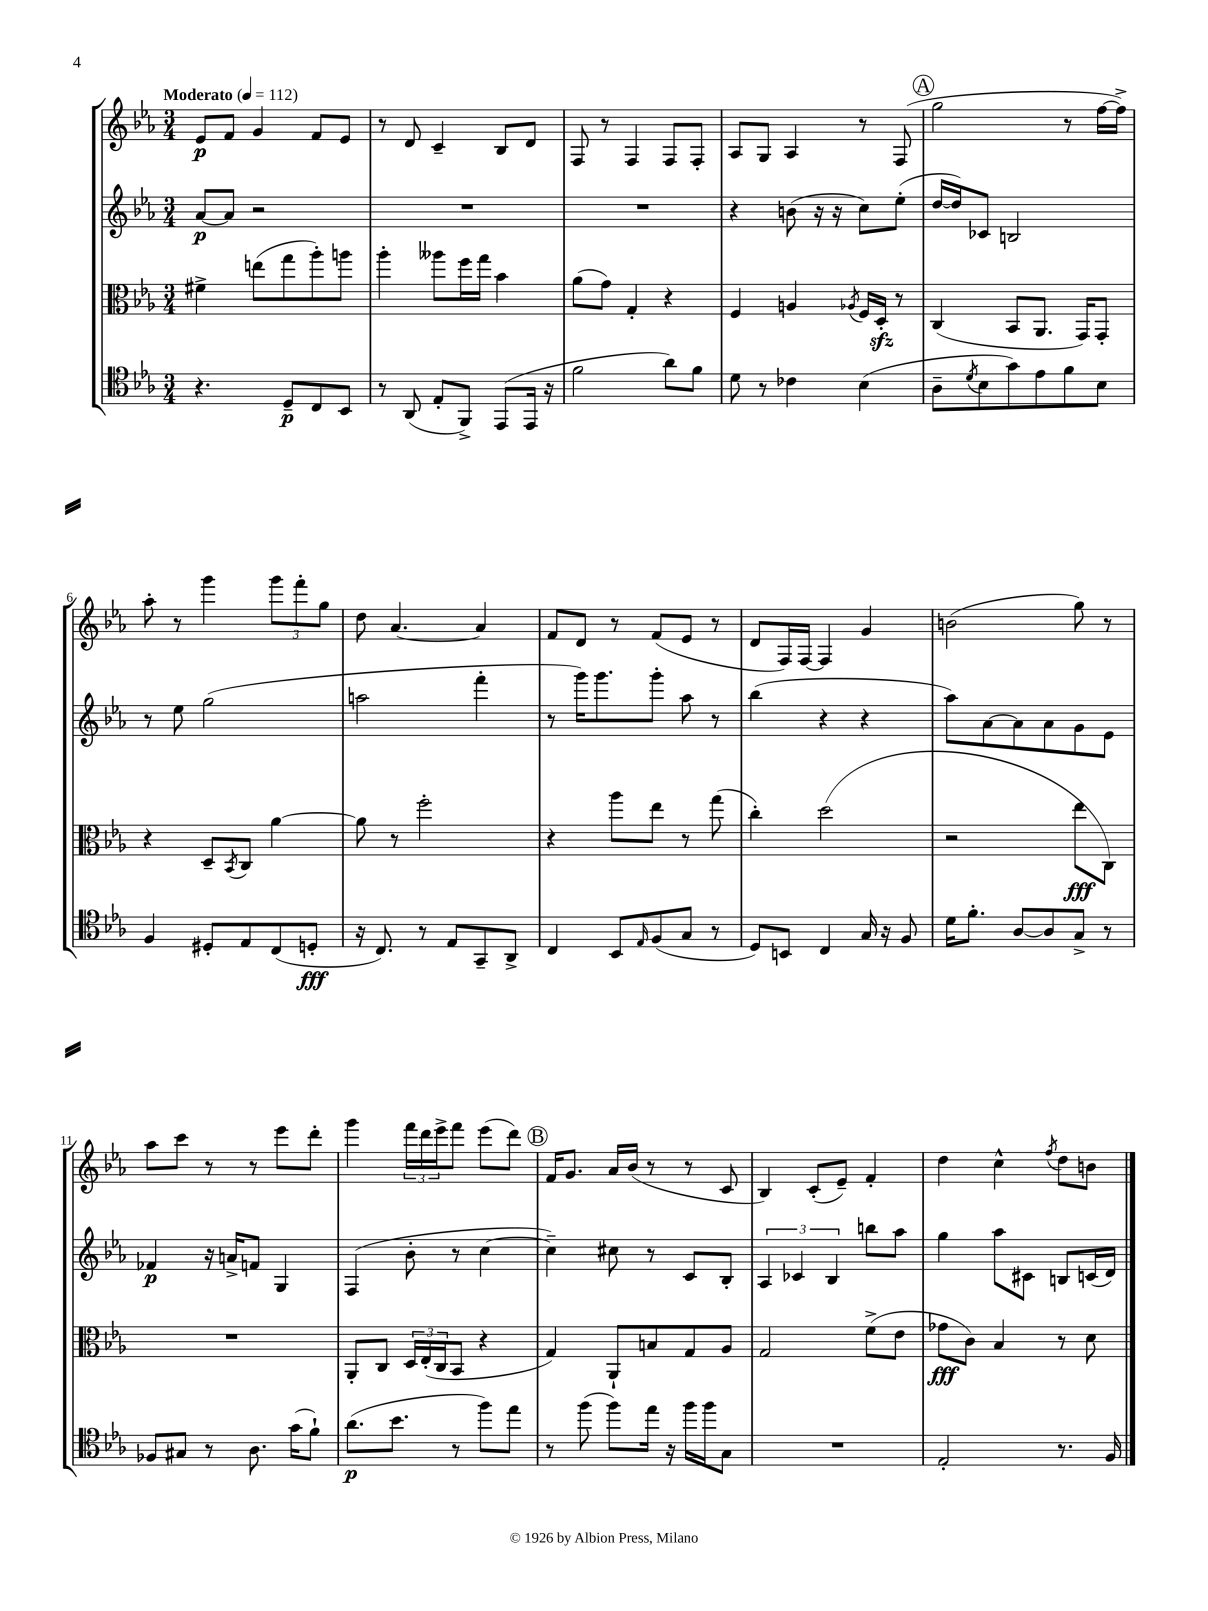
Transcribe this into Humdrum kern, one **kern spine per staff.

**kern	**kern	**kern	**kern
*staff4	*staff3	*staff2	*staff1
*clefC4	*clefC3	*clefG2	*clefG2
*k[b-e-a-]	*k[b-e-a-]	*k[b-e-a-]	*k[b-e-a-]
*M3/4	*M3/4	*M3/4	*M3/4
*MM112	*MM112	*MM112	*MM112
4.r	4f#^	[8a-	8e-
.	.	8a-]	8f
.	(8ee	2r	4g
8D~	8gg	.	.
8C	8aa-')	.	8f
8BB-	8aa	.	8e-
=	=	=	=
8r	4aa-'	2.r	8r
(8AA-	.	.	8d
8E-'	8aa--	.	4c~
8FF^)	16ff	.	.
.	16gg	.	.
(8EE-	4b-	.	8B-
16EE-	.	.	8d
16r	.	.	.
=	=	=	=
2f	(8a-	2.r	8F
.	8g)	.	8r
.	4G'	.	4F
8a-)	4r	.	8F
8f	.	.	8F'
=	=	=	=
8d	4F	4r	8A-
8r	.	.	8G
4c-	4A	(8b	4A-
.	.	16r	.
.	.	16r	.
.	8qA-	.	.
(4B-	16F	8cc)	8r
.	16D'	.	.
.	8r	(8ee-'	(8F
=	=	=	=
8A-~	(4C	[16dd	2gg
.	.	16dd])	.
8qd	.	.	.
8B-	.	8c-	.
8g)	8BB-	2B	.
8e-	8.AA-	.	.
8f	.	.	8r
.	16GG)	.	.
8B-	8GG'	.	[16ff
.	.	.	16ff^])
=	=	=	=
4F	4r	8r	8aa-'
.	.	8ee-	8r
8D#'	8D~	(2gg	4ggg
.	8qBB-	.	.
8E-	8C	.	.
(8C	[4a-	.	12ggg
.	.	.	12fff'
8D'	.	.	.
.	.	.	12gg
=	=	=	=
16r	8a-]	2aa	8dd
8.C)	.	.	.
.	8r	.	[4.a-
8r	2ff'	.	.
8E-	.	.	.
8GG~	.	4fff'	4a-]
8AA-^	.	.	.
=	=	=	=
4C	4r	8r	8f
.	.	16ggg)	8d
.	.	8.ggg	.
8BB-	8aa-	.	8r
16qqE-	.	.	.
(8F	8ee-	8ggg'	(8f
8G	8r	8aa-	8e-
8r	(8gg	8r	8r
=	=	=	=
8D)	4cc')	(4bb-	8d
8BB	.	.	16F)
.	.	.	[16F
4C	(2dd	4r	4F]
16G	.	4r	4g
16r	.	.	.
8F	.	.	.
=	=	=	=
16d	2r	8aa-)	(2b
8.f'	.	.	.
.	.	[8a-	.
[8A-	.	8a-]	.
8A-]	.	8a-	.
8G^	8ee-	8g	8gg)
8r	8C)	8e-	8r
=	=	=	=
8F-	2.r	4f-	8aa-
8G#	.	.	8ccc
8r	.	16r	8r
.	.	16a^	.
8.A-	.	8f	8r
.	.	4G	8eee-
(16g	.	.	.
8f`)	.	.	8ddd'
=	=	=	=
(8.a-	8AA-'	(4F	4ggg
.	8C	.	.
8.b-	.	.	.
.	24D	8b-'	24fff
.	(24E-'	.	24ddd
.	24C	.	24eee-^
8r	8BB-	8r	8fff
8ff)	4r	[4cc	(8eee-
8ee-	.	.	8ddd)
=	=	=	=
8r	4G)	4cc~])	16f
.	.	.	8.g
(8ff	.	.	.
8ff)	8AA-`	8cc#	16a-
.	.	.	(16b-
16ee-	8B	8r	8r
16r	.	.	.
16ff	8G	8c	8r
16ff	.	.	.
8G	8A-	8B-'	8c
=	=	=	=
2.r	2G	6A-	4B-)
.	.	6c-	.
.	.	.	(8c'
.	.	6B-	.
.	.	.	8e-~)
.	(8f^	8bb	4f'
.	8e-	8aa-	.
=	=	=	=
2E-'	8g-	4gg	4dd
.	8c)	.	.
.	4B-	8aa-	4cc^^
.	.	8c#	.
.	.	.	8qff
8.r	8r	8B	8dd
.	8d	(16c	8b
16F	.	16d)	.
==	==	==	==
*-	*-	*-	*-
